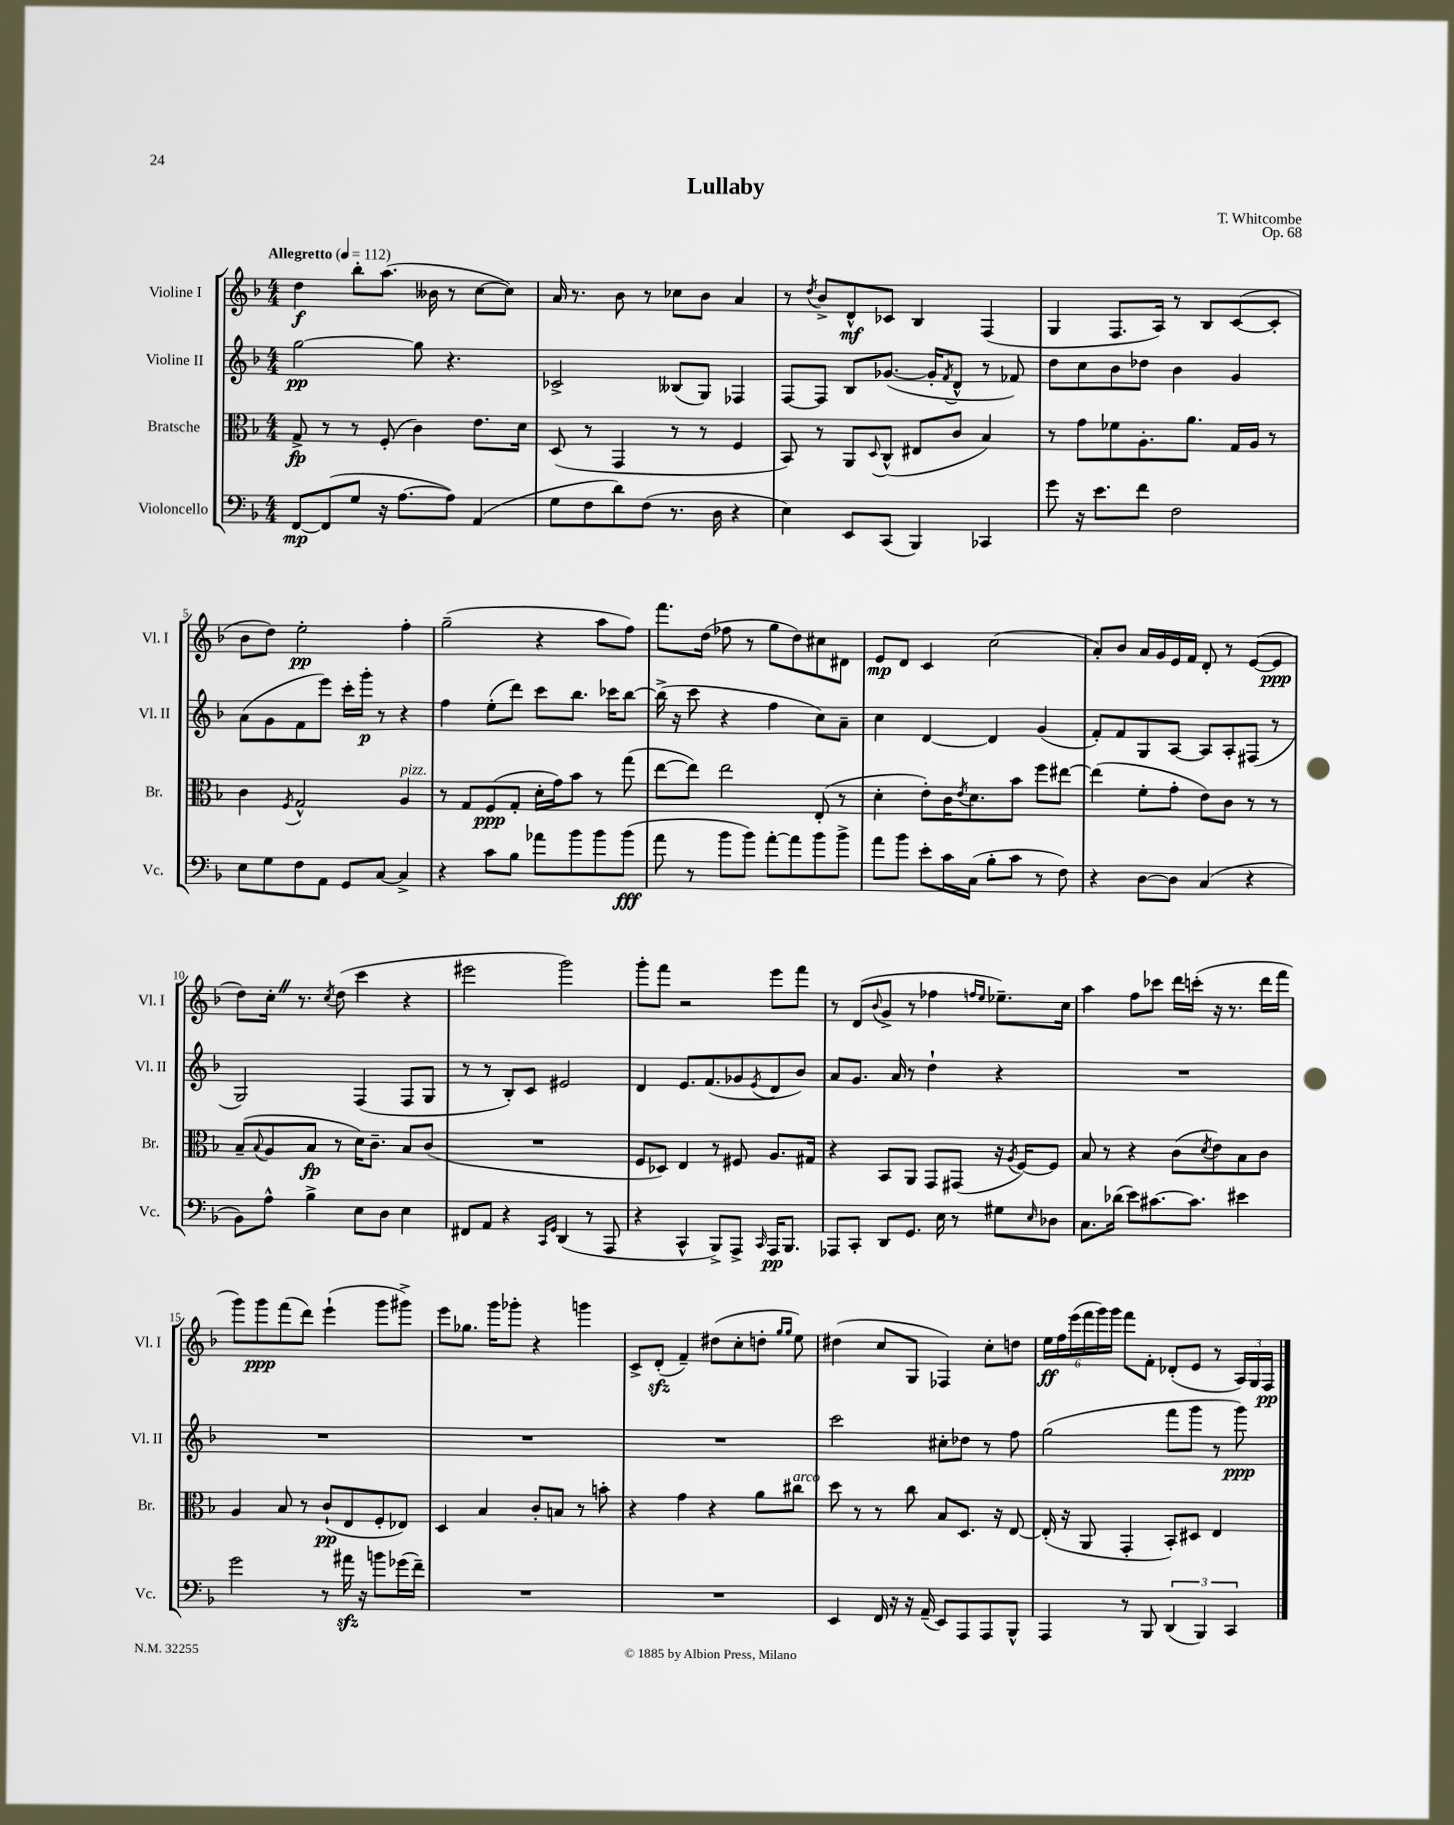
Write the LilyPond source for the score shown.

\header { title = "Lullaby" composer = "T. Whitcombe" opus = "Op. 68" }
<<
\new StaffGroup <<
\new Staff = "s0" \with { instrumentName = "Violine I" shortInstrumentName = "Vl. I" } {
    \clef treble \key f \major \numericTimeSignature \time 4/4 \tempo "Allegretto" 4 = 112
    d''4\f bes''8-. a''8.( beses'16 r8 c''8~ c''8) |
    a'16 r8. bes'8 r8 ces''8 bes'8 a'4 |
    r8 \acciaccatura { d''8 } bes'8-> d'8-^\mf ces'8 bes4 f4( |
    g4 f8. a16) r8 bes8 c'8~( c'8-. |
    bes'8 d''8) e''2-.\pp f''4-. |
    g''2--( r4 a''8 f''8) |
    f'''8. d''16( fes''8 r8 g''8 d''8) cis''8 dis'8 |
    e'8\mp d'8 c'4 c''2( |
    a'8-.) bes'8 a'16 g'16 e'16 f'16 d'8-. r8 e'8~( e'8\ppp |
    d''8) c''16-. \once \override BreathingSign.text = \markup { \musicglyph "scripts.caesura.straight" } \breathe r8. \acciaccatura { c''8 } d''8( c'''4 r4 |
    eis'''2 g'''2) |
    g'''8-. f'''8 r2 e'''8 f'''8 |
    r8 d'8( \appoggiatura { bes'8 } g'8-> r8 fes''4 \grace { f''16 e''16 } ees''8.--) c''16 |
    a''4 f''8 ces'''8 d'''16 c'''16-.( r16 r8. d'''16 f'''16 |
    g'''8) g'''8\ppp f'''8( d'''8) e'''4-!( g'''8 gis'''8->) |
    e'''8 ges''8. g'''16 ges'''8-. r4 g'''4 |
    c'8-> d'8-.\sfz( f'4--) dis''8( c''8-. d''8-. \grace { g''16 g''16 } e''8) |
    dis''4( c''8 g8 fes4) c''8-. d''8 |
    \tuplet 6/4 { e''16\ff f''16 e'''16( f'''16 g'''16) g'''16 } f'''8 f'8-. des'8-.( e'8 r8 \tuplet 3/2 { a16) g16 f16\pp } \bar "|." |
}
\new Staff = "s1" \with { instrumentName = "Violine II" shortInstrumentName = "Vl. II" } {
    \clef treble \key f \major \numericTimeSignature \time 4/4
    g''2~\pp g''8 r4. |
    ces'2-> beses8( g8) fes4 |
    f8~ f8 bes8 ges'8.~( ges'16-. \acciaccatura { f'8 } d'8-^ r8 fes'8) |
    d''8 c''8 bes'8 des''8 bes'4 g'4 |
    a'8( g'8 f'8 e'''8) c'''16-. g'''16-.\p r8 r4 |
    f''4 e''8-.( d'''8) c'''8 bes''8. ces'''16 bes''8~ |
    bes''16->( r16 c'''8 r4 f''4 c''8) a'8-- |
    c''4 d'4~ d'4 g'4( |
    f'8-.) f'8 g8 a8~ a8 a8-. fis8( r8 |
    g2) f4( f8 g8 |
    r8 r8 bes8-.) c'8 eis'2 |
    d'4 e'8. f'8.( ges'8 \acciaccatura { e'8 } d'8 bes'8) |
    a'8 g'8. a'16 r8 d''4-! r4 |
    R1 |
    R1 |
    R1 |
    R1 |
    c'''2 cis''8-. des''8 r8 f''8 |
    g''2( f'''8 g'''8 r8 g'''8\ppp) \bar "|." |
}
\new Staff = "s2" \with { instrumentName = "Bratsche" shortInstrumentName = "Br." } {
    \clef alto \key f \major \numericTimeSignature \time 4/4
    g8->\fp r8 r8 f8-.( c'4) e'8. d'16 |
    d8( r8 g,4 r8 r8 f4 |
    bes,8) r8 a,8 \appoggiatura { d8 } c8-^( eis8 c'8 bes4) |
    r8 g'8 fes'8 a8.-. a'8. g16 a16 r8 |
    c'4 \acciaccatura { f8 } g2-^ a4^\markup { \italic "pizz." } |
    r8 g8 f8\ppp( g8-. d'16-. g'16) bes'8 r8 g''8( |
    e''8~ e''8) e''2 e8-.( r8 |
    d'4-. e'8-.) c'16 \acciaccatura { e'8 } d'8. bes'8 f''8 eis''8~ |
    eis''4( f'8-. g'8-. e'8) c'8 r8 r8 |
    bes8--( \appoggiatura { bes8 } a8 bes8\fp r8 d'16) c'8.-- bes8 c'8( |
    R1 |
    f8 des8) e4 r8 fis8 a8. gis16 |
    r4 bes,8 a,8 g,8 gis,8( r16 \acciaccatura { a8 } f16~) f8 |
    bes8 r8 r4 c'8( \acciaccatura { d'8 } e'8) bes8 c'8 |
    a4 bes8 r8 c'8-!\pp( e8 f8-. ees8) |
    d4 bes4 c'8-. b8 r8 b'8-. |
    r4 g'4 r4 a'8 cis''8^\markup { \italic "arco" } |
    d''8 r8 r8 c''8 bes8 d8. r16 e8~ |
    e16-.( r16 a,8 g,4-. bes,8-.) dis8 e4 \bar "|." |
}
\new Staff = "s3" \with { instrumentName = "Violoncello" shortInstrumentName = "Vc." } {
    \clef bass \key f \major \numericTimeSignature \time 4/4
    f,8~\mp f,8( g8 r16 a8.~ a8) a,4( |
    g8 f8 d'8) f8( r8. d16 r4 |
    e4) e,8 c,8( bes,,4) ces,4 |
    g'8 r16 e'8. f'8 f2 |
    e8 g8 f8 a,8 g,8 c8~ c4-> |
    r4 c'8 bes8 aes'8 bes'8 bes'8 bes'8\fff( |
    a'8 r8 bes'8 bes'8) a'8~-. a'8 bes'8 bes'8-> |
    a'8 bes'8 e'8-. c'16 c16( bes8-. c'8 r8 f8) |
    r4 d8~ d8 c4( r4 |
    bes,8) a8-^ bes4-> e8 d8 e4 |
    fis,8 a,8 r4 \grace { c,16 g,16 } d,4( r8 a,,8 |
    r4 c,4-^ bes,,8->) a,,8-> \grace { c,16 } a,,16\pp bes,,8. |
    aes,,8 c,8-. d,8 g,8. e16 r8 gis8 \grace { e16 } des8 |
    c8. des'16( e'8) cis'8.~ cis'8. eis'4 |
    g'2 r8 ais'16\sfz r16 b'8 ges'16( f'16--) |
    R1 |
    R1 |
    e,4 f,16 r16 r16 a,16--( e,8) a,,8 a,,8 bes,,8-^ |
    a,,4 r8 bes,,8 \tuplet 3/2 { d,4( bes,,4) c,4 } \bar "|." |
}
>>
>>
